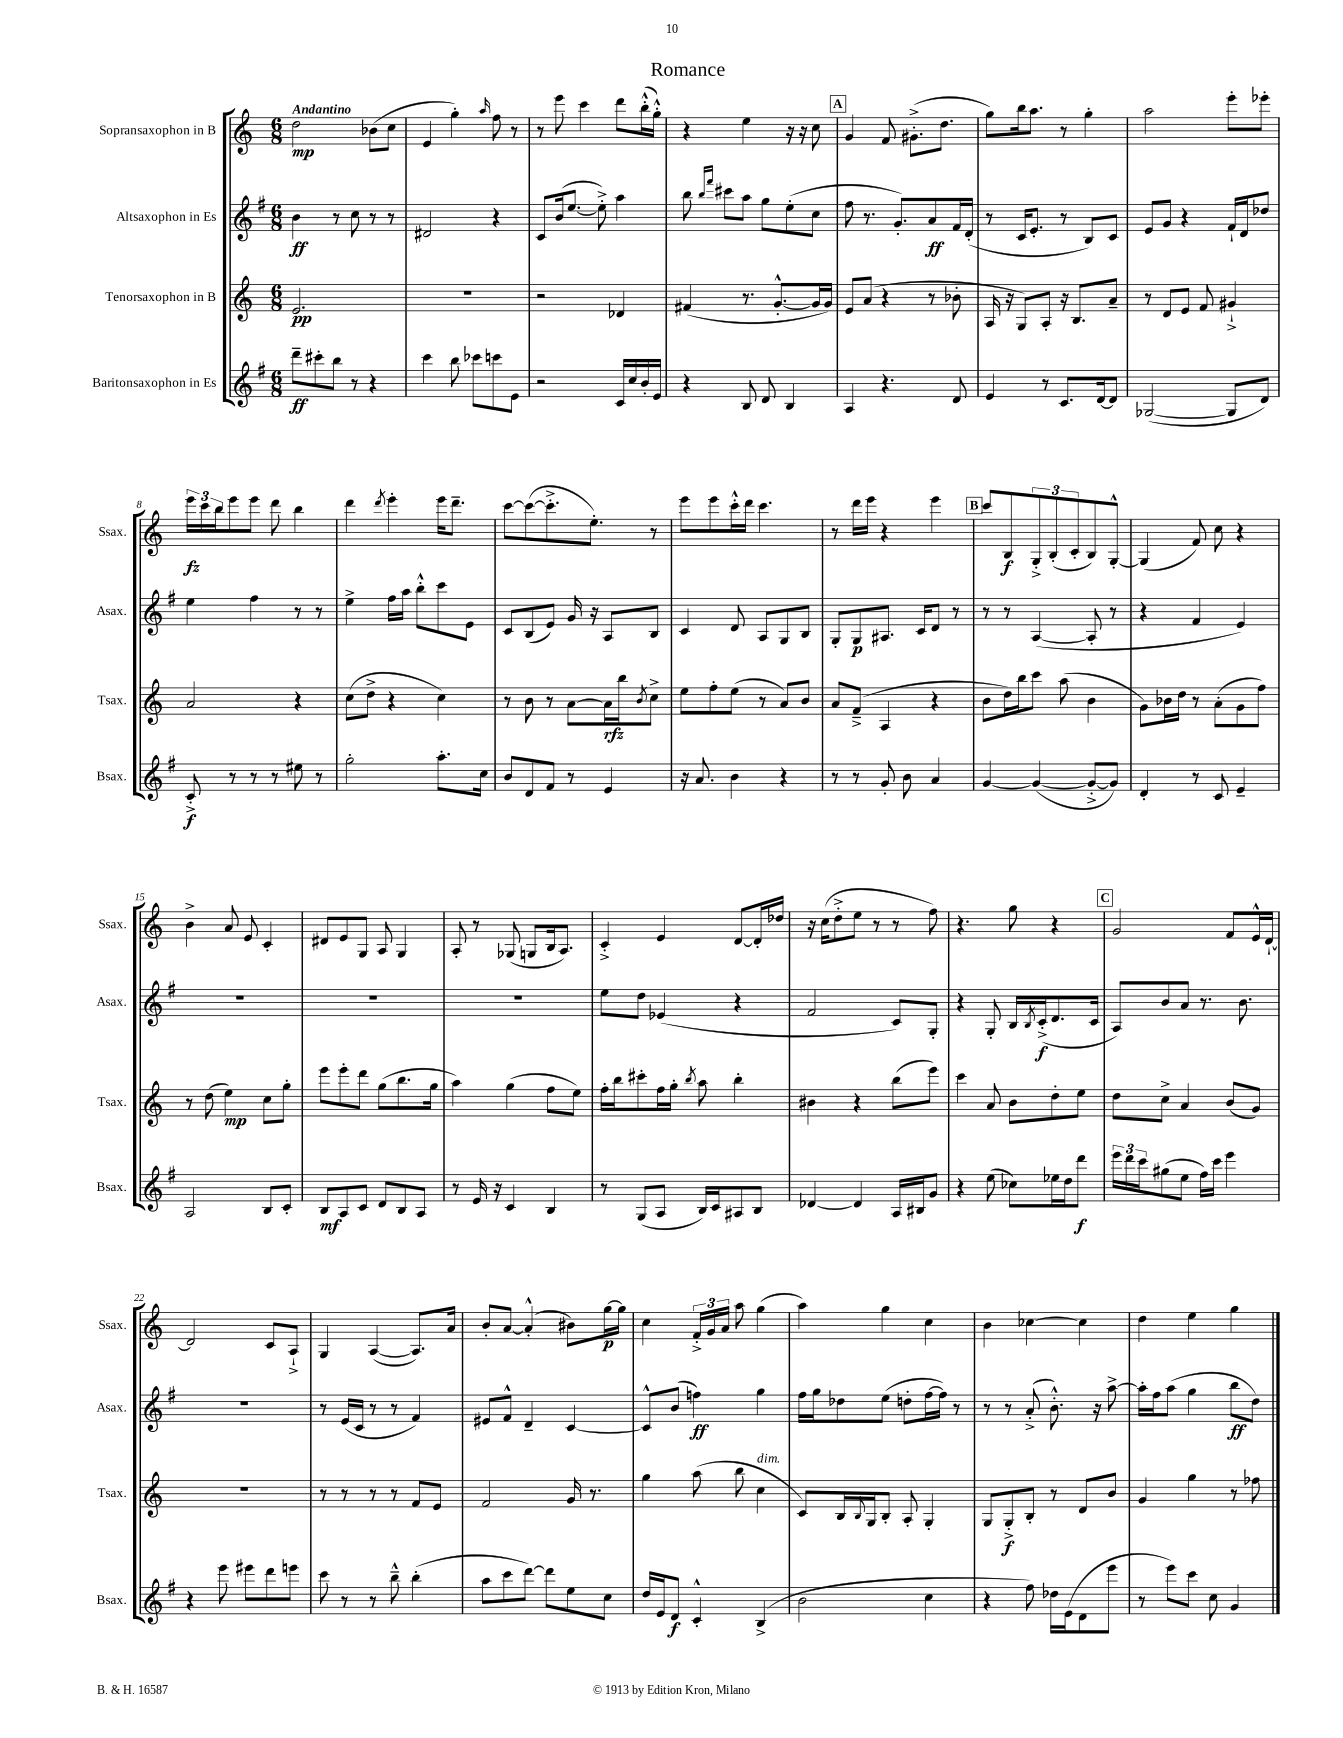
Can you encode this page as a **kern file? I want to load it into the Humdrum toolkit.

**kern	**kern	**kern	**kern
*staff4	*staff3	*staff2	*staff1
*clefG2	*clefG2	*clefG2	*clefG2
*k[f#]	*k[]	*k[f#]	*k[]
*M6/8	*M6/8	*M6/8	*M6/8
8ddd~\L	2.e/	4b\	2dd\
8ccc#'\	.	.	.
8bb\J	.	8r	.
8r	.	8cc\	.
4r	.	8r	(8b-\L
.	.	8r	8cc\J
=	=	=	=
4ccc\	2.r	2d#/	4e/
8bb\	.	.	4gg'\)
8ccc-\L	.	.	.
.	.	.	16qqaa/
8ccc\	.	4r	8ff\
8e\J	.	.	8r
=	=	=	=
2r	2r	8c/L	8r
.	.	(16b/k	8eee\
.	.	[8.ee/J	.
.	.	.	4ccc\
.	.	8ee'^\])	.
16c/LL	4d-/	4aa\	8ddd\L
16cc/	.	.	.
16b'/	.	.	(16bb'^^\L
16e/JJ	.	.	16gg'^^\JJ)
=	=	=	=
4r	(4f#/	8bb\	4r
.	.	16qqbb/LL	.
.	.	16qqfff#/JJ	.
.	.	8ccc#\L	.
8B/	8.r	8aa\J	4ee\
8d/	.	8gg\L	.
.	[8.g'^^/L	.	.
4B/	.	(8ee'\	16r
.	.	.	16r
.	16g/]L	8cc\J	8cc\
.	16g/JJ)	.	.
=	=	=	=
4A/	8e/L	8ff#\	4g/
.	(8a/J	8.r	.
4.r	4r	.	8f/
.	.	8.g'/L)	.
.	.	.	(8.g#'^\L
.	8r	8a/	.
.	.	.	8.dd\J
8d/	8b-'\	16f#/L	.
.	.	(16d'/JJ	.
=	=	=	=
4e/	16A/	8r	8gg\L)
.	16r	.	.
.	8G/L)	16c/LK	16bb\k
.	.	8.e'/J	8.aa\J
8r	8A'/J	.	.
8.c/L	16r	8r	8r
.	8.B/L	.	.
.	.	8B/L)	4gg'\
[16d/k	.	.	.
8d/]J	8a~/J	8c/J	.
=	=	=	=
([2G-/	8r	8e/L	2aa\
.	8d/L	8g/J	.
.	8e/J	4r	.
.	8f/	.	.
8G-/]L	4g#`^/	16f#`/LL	8eee'\L
.	.	16d/J	.
8d/J)	.	8dd-/J	8eee-'\J
=	=	=	=
8c'^/	2a/	4ee\	24eee\LL
.	.	.	24ccc\
.	.	.	24bb\J
8r	.	.	8eee\
8r	.	4ff#\	8eee\J
8r	.	.	8ddd\
8ee#\	4r	8r	4bb\
8r	.	8r	.
=	=	=	=
2gg'\	(8cc\L	4ee^\	4ddd\
.	8dd^\J	.	.
.	.	.	8qddd/
.	4r	16ff#\LL	4eee'\
.	.	16aa\JJ	.
.	.	8bb'^^\L	.
8.aa'\L	4cc\)	8ccc\	16eee\LK
.	.	.	8.ddd~\J
.	.	8e\J	.
16cc\Jk	.	.	.
=	=	=	=
8b/L	8r	8c/L	[8ccc\L
8d/	8b\	(8B/	(8ccc\_
8f#/J	8r	8e/J)	8.ccc'^\]
8r	[8a\L	16g/	.
.	.	16r	8.ee'\J)
4e/	16a\]L	8A/L	.
.	16bb\J	.	.
.	8qb/	.	.
.	8cc^\J	8B/J	8r
=	=	=	=
16r	8ee\L	4c/	8eee\L
8.a/	.	.	.
.	8ff'\	.	8eee\
4b\	(8ee\J	8d/	16ccc'^^\L
.	.	.	16ddd\JJ
.	8r	8A/L	4.ccc\
4r	8a/L)	8G/	.
.	8b/J	8B/J	.
=	=	=	=
8r	8a/L	8G'/L	8r
8r	(8f~^/J	8G/	16ddd\LL
.	.	.	16eee\JJ
8g'/	4A/	8.A#/J	4r
8b\	.	.	.
.	.	16c/LK	.
4a/	4r	8d/J	4eee\
.	.	8r	.
=	=	=	=
[4g/	8b\L	8r	8ccc/L
.	16dd\L)	8r	8B/
.	16bb\J	.	.
(4g/_	8ccc\J	([4A/	12G'^/
.	.	.	(12B'/
.	(8aa\	.	.
.	.	.	12c'/
8g'^/_L	4b\	8A'/]	8B/)
8g/]J)	.	8r	[8G'^^/J
=	=	=	=
4d'/	8g\L)	4r	(4G/]
.	16b-\L	.	.
.	16dd\JJ	.	.
8r	8r	4f#/	8f/)
8c/	(8a'\L	.	8cc\
4e~/	8g\	4e/)	4r
.	8ff\J)	.	.
=	=	=	=
2A/	8r	2.r	4b^\
.	(8dd\	.	.
.	4ee\)	.	8a/
.	.	.	8e/
8B/L	8cc\L	.	4c'/
8c'/J	8gg'\J	.	.
=	=	=	=
8B/L	8eee\L	2.r	8d#/L
8A/	8eee'\	.	8e/
8c/J	8ddd\J	.	8G/J
8d/L	(8gg\L	.	8A/
8B/	8.bb\	.	4G/
8A/J	.	.	.
.	16gg\Jk	.	.
=	=	=	=
8r	4aa\)	2.r	8A'/
16e/	.	.	8r
16r	.	.	.
4c/	(4gg\	.	(8G-/
.	.	.	8G/L
4B/	8ff\L	.	16B/k
.	.	.	8.A/J)
.	8ee\J)	.	.
=	=	=	=
8r	16ff'\LL	8ee\L	4c'^/
.	16bb\J	.	.
(8G/L	8ccc#'\	8dd\J	.
8A/J	16ff\L	(4e-/	4e/
.	16gg'\JJ	.	.
.	8qbb/	.	.
16B/LL)	8aa\	.	.
16c/J	.	.	.
8A#/	4bb'\	4r	[8d/L
8B/J	.	.	16d'/]L
.	.	.	16dd-/JJ
=	=	=	=
[4d-/	4b#\	2f#/	16r
.	.	.	(16cc\LK
.	.	.	8dd'^\
4d-/]	4r	.	8ee\J
.	.	.	8r
16A/LL	(8bb\L	8c/L)	8r
16B#/J	.	.	.
8g/J	8eee\J)	8G'/J	8ff\)
=	=	=	=
4r	4ccc\	4r	4.r
(8ee\	8a/	8G'/	.
8cc-\L)	8b\L	16B/LL	8gg\
.	.	8qB/	.
.	.	(16c'^/J	.
16ee-\L	8dd'\	8.d/	4r
16dd\J	.	.	.
8ddd\J	8ee\J	.	.
.	.	16c/Jk	.
=	=	=	=
24eee\LL	8dd\L	8A/L)	2g/
24ddd\	.	.	.
24ccc\J	.	.	.
(8gg#\	8cc^\J	8b/	.
8ee\J	4a/	8a/J	.
16ff#\LL)	.	8.r	.
16ccc\JJ	.	.	.
4eee\	(8b/L	.	8f/L
.	.	8.b\	.
.	8g/J)	.	16e^^/L
.	.	.	[16d`/JJ
=	=	=	=
4r	2.r	2.r	2d/]
8eee\	.	.	.
8eee#\L	.	.	.
8ddd\	.	.	8c/L
8eee\J	.	.	8A`^/J
=	=	=	=
8ccc\	8r	8r	4G/
8r	8r	(16e/LL	.
.	.	16c/JJ	.
8r	8r	8r	([4A/
8bb~^^\	8r	8r	.
(4bb'\	8f/L	4f#/)	8.A/]L)
.	8e/J	.	.
.	.	.	16a/Jk
=	=	=	=
8aa\L	2f/	8e#/L	8b'/L
8ccc\	.	8f#^^/J	[8a/J
[8ddd\J)	.	4d~/	(4a'^^/]
8ddd\]L	.	.	.
8ee\	16g/	[4c/	8b#\L)
.	8.r	.	.
8cc\J	.	.	[16gg\L
.	.	.	16gg\]JJ
=	=	=	=
16dd/LL	4gg\	8c^^/]L	4cc\
16e/J	.	.	.
8d/J	.	(8b/J	.
4c'^^/	(8aa\	4ff\)	24f'^/LL
.	.	.	24g/
.	.	.	24a/JJ
.	8bb\	.	8aa\
(4B^/	4cc\	4gg\	(4gg\
=	=	=	=
2b\	8c/L)	16ff#\LL	4aa\)
.	.	16gg\J	.
.	16B/L	8dd-\	.
.	8qqB/	.	.
.	16G/J	.	.
.	8B'/J	(8ee\J	4gg\
.	8A'/	8dd'\L	.
4cc\	4G'/	[16ff#\L	4cc\
.	.	16ff#\]JJ)	.
.	.	8r	.
=	=	=	=
4r	8G/L	8r	4b\
.	8G'^/	8r	.
8ff#\)	8B'/J	(8a'^/	[4cc-\
16dd-\LL	8r	8.b'^^\)	.
(16e\J	.	.	.
8d\	8d/L	.	4cc-\]
.	.	16r	.
8eee\J	8b/J	[8aa^\	.
=	=	=	=
8r	4g/	16aa'\]LL	4dd\
.	.	16ff#\J	.
8eee\L)	.	(8aa\J	.
8ccc\J	4gg\	4gg\	4ee\
8cc\	.	.	.
4g/	8r	8bb\L	4gg\
.	8ff-\	8dd\J)	.
==	==	==	==
*-	*-	*-	*-
